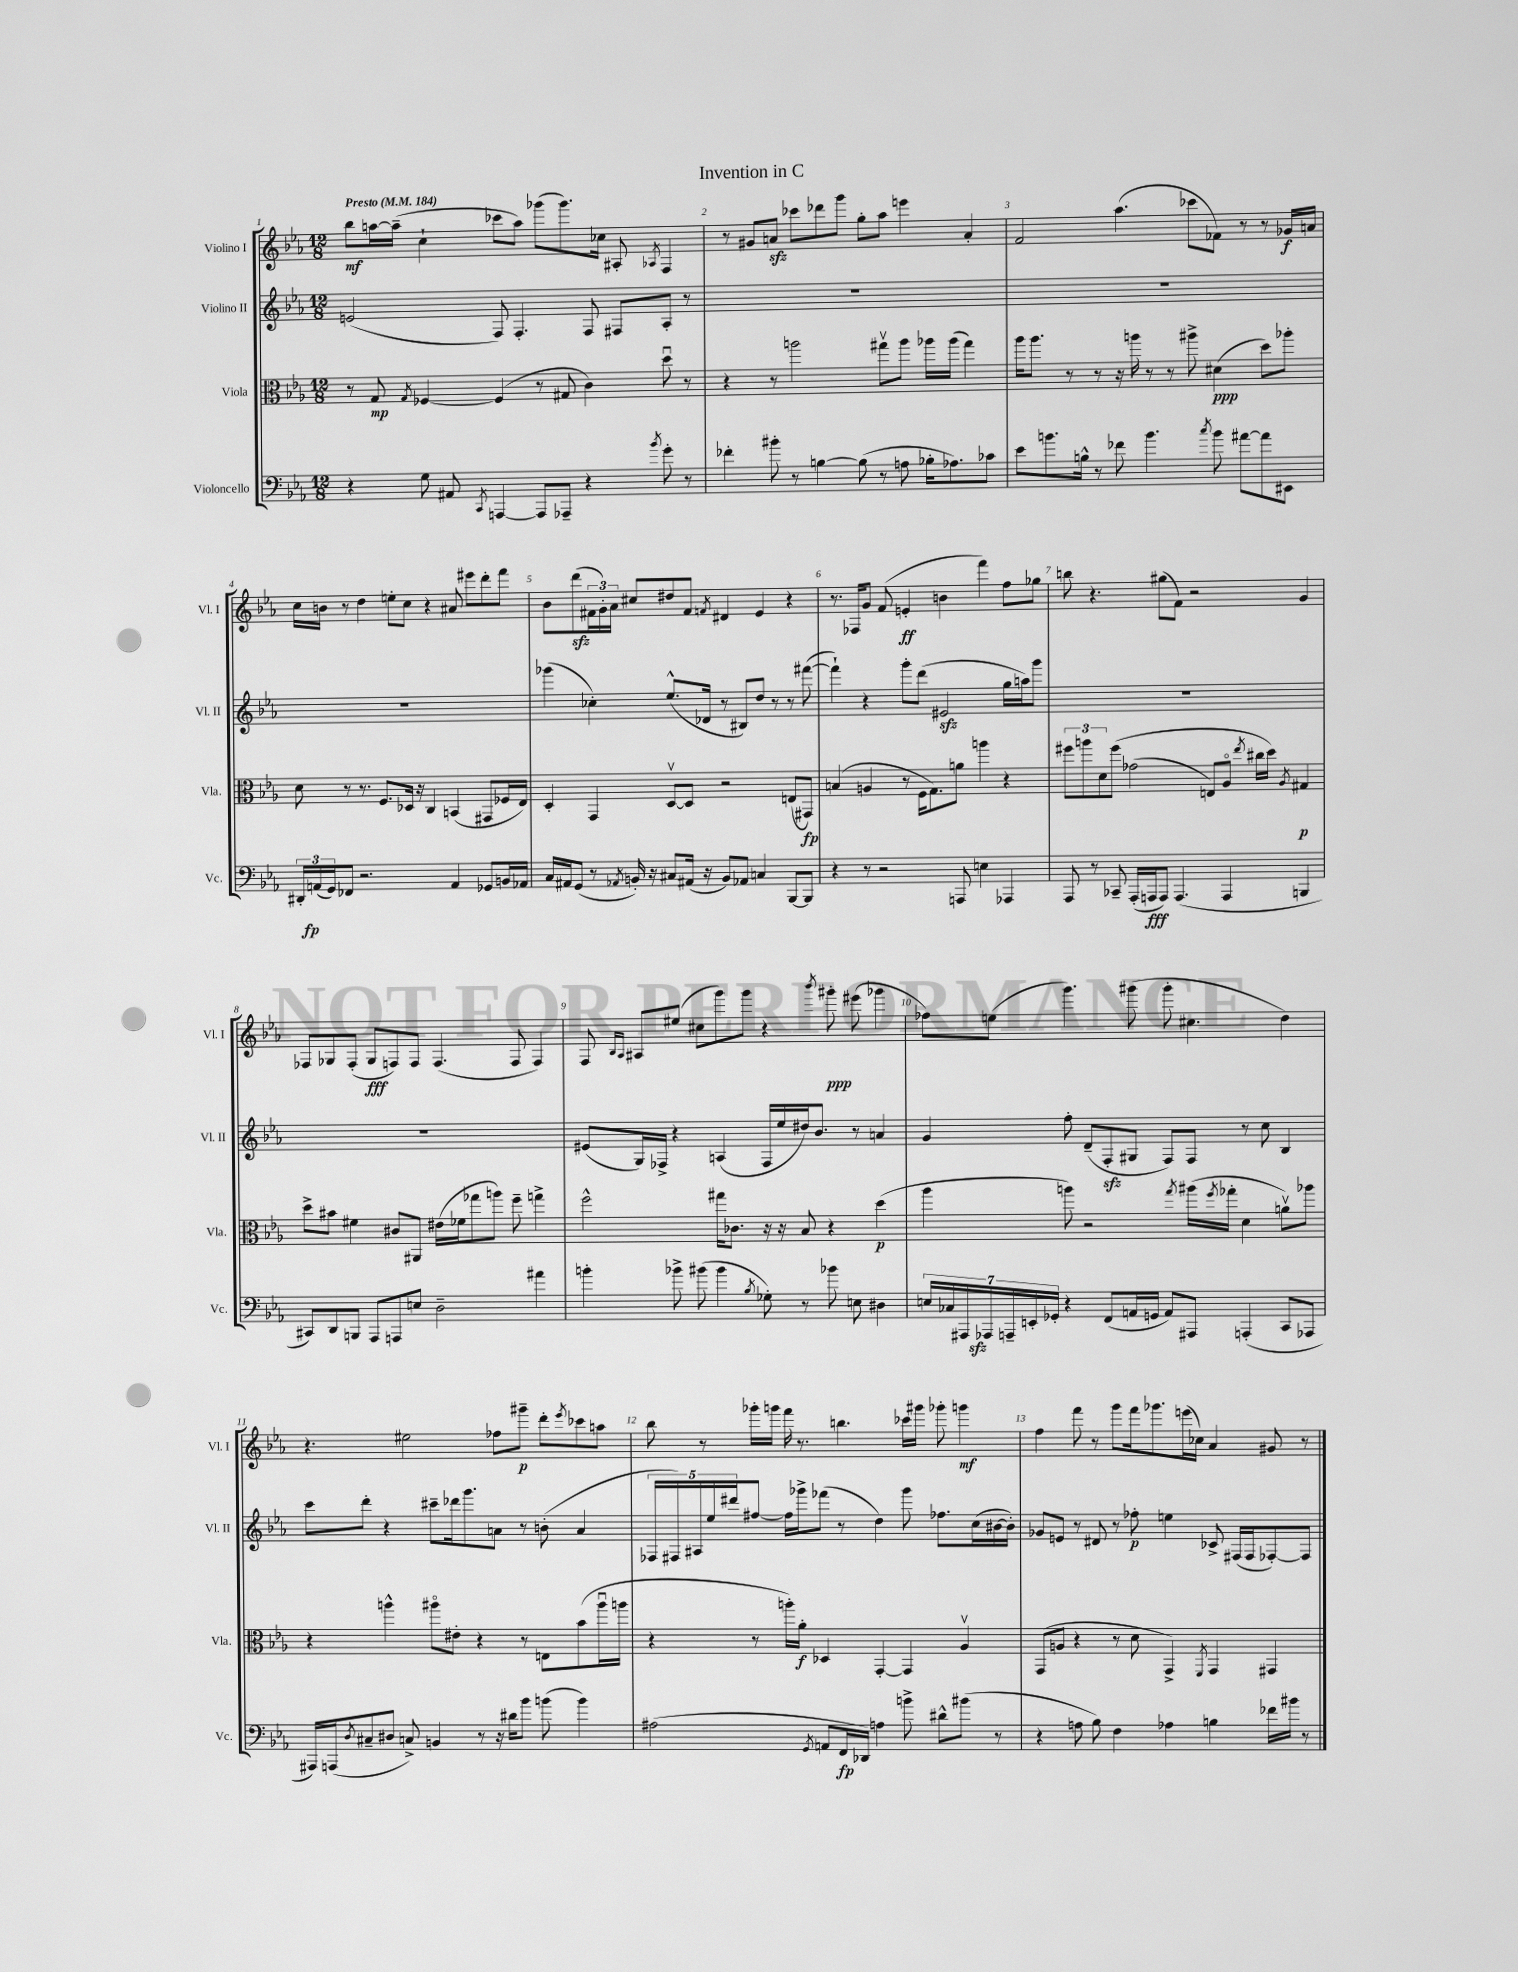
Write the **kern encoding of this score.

**kern	**kern	**kern	**kern
*staff4	*staff3	*staff2	*staff1
*clefF4	*clefC3	*clefG2	*clefG2
*k[b-e-a-]	*k[b-e-a-]	*k[b-e-a-]	*k[b-e-a-]
*M12/8	*M12/8	*M12/8	*M12/8
*MM184	*MM184	*MM184	*MM184
4r	8r	(2e	8bb-
.	8G	.	[16aa
.	.	.	(16aa~]
.	8qG	.	.
8G	[4F-	.	4cc`
8AA#	.	.	.
8qCC	.	.	.
[4AAA	(4F-]	8F)	8ccc-
.	.	4.F'	8aa)
8AAA]	8r	.	(8ggg-
8AAA-~	8G#	.	8.ggg-)
4r	4c)	8F	.
.	.	.	16cc-
.	.	8F#	8A#'
8qb-	.	.	8qA-
8g'	8ddu	8A-'	4F
8r	8r	8r	.
=	=	=	=
4f-'	4r	1.r	8r
.	.	.	8g#
8b#'	8r	.	8a
8r	2aa	.	8ccc-
[4B	.	.	8ddd-
.	.	.	8ggg
(8B]	.	.	8gg'
8r	8gg#v	.	8aa-
8A	8aa	.	4eee
16B-'	16aa-	.	.
8.A-)	(16aa-	.	.
.	4gg#)	.	4a'
8c-	.	.	.
=	=	=	=
8e-	16aa-	1.r	2f
.	8.aa-	.	.
8.b	.	.	.
.	8r	.	.
16B^^	.	.	.
8r	8r	.	.
8f-	16r	.	(4.aa-
.	16aa	.	.
4.b	8r	.	.
.	8r	.	.
.	8aa#^	.	8ccc-
8qcc	.	.	.
8b	(4d#	.	8f-)
[8a#	.	.	8r
8a#]	8dd)	.	8r
8EE#	8aa-'	.	16g-
.	.	.	16a
=	=	=	=
24DD#'	8d	1.r	16cc
(24AA	.	.	.
.	.	.	16b
24GG)	.	.	.
8FF-	8r	.	8r
2.r	8.r	.	4dd
.	8.F	.	.
.	.	.	8ee'
.	16D-	.	8cc
.	16r	.	.
.	4C	.	4r
4AA	(4BB	.	8a#
.	.	.	8eee#
8GG-	8GG#	.	8ddd'
16BB	16F-	.	8fff
16AA-	16E-)	.	.
=	=	=	=
16C	4D'	(4ggg-	8b-
16AA#	.	.	.
(8GG	.	.	(8ddd
8r	4GG	4cc-')	24f#
.	.	.	24g')
.	.	.	24a-
8qAA-	.	.	.
16BB')	.	.	8cc#
16r	.	.	.
8C#	[8Dv	(8.ee-^^	8dd#
(16AA#	8D]	.	8f#
16r	.	16d-	.
.	.	.	8qf
8BB)	2r	8r	4d#
8AA-	.	8B#)	.
4C	.	8dd	4e-
.	.	8r	.
[8BBB-	(8E	8r	4r
8BBB-]	8GG#)	([8fff#	.
=	=	=	=
4r	(4B	4fff#`])	8.r
.	.	.	16F-
8r	4A	4r	8g
2r	.	.	(8f
.	8r	8ggg'	4e'
.	16F	(8ddd	.
.	8.G)	.	.
.	.	2e#	4b
8AAA	8a	.	.
4E	4aa	.	4fff)
4AAA-	4r	16gg	8ff
.	.	16aa)	.
.	.	8ggg	8gg-
=	=	=	=
8AAA-	12ff#	1.r	8bb
.	12aa	.	.
8r	.	.	4.r
.	12d	.	.
8CC-~	&(8ff#	.	.
(16AAA-'	(2g-	.	.
16AAA	.	.	.
8AAA)	.	.	(8gg#
(4.AAA	.	.	8f)
.	.	.	2r
.	8E)	.	.
4AAA	8A-o	.	.
.	8qee-	.	.
.	16cc#	.	.
.	16dd&)	.	.
.	8qA-	.	.
4BBB	4G#	.	4g
=	=	=	=
8CC#)	8dd^	1.r	8F-
8DD	8b#	.	8G-
8BBB	4f#	.	(8F-'
8AAA-	.	.	8G-
8AAA	8c#	.	8F)
8E	8AA#	.	8F
2D~	(16e#	.	(4.F
.	16f-	.	.
.	8gg-	.	.
.	8aa)	.	.
.	8ff~	.	8F
4a#	4gg^	.	4F)
=	=	=	=
4b'	2ff^^	(8e#	8F
.	.	.	16qqB-
.	.	.	16qqA-
.	.	16G)	8A#
.	.	16F-^	.
8b-^	.	4r	(8ee#
(8b#	.	.	8cc#
4b#	16gg#	(4A	8ggg)
.	8.c-	.	.
.	.	.	8ggg
8qB-	.	.	.
8G-')	16r	16F-	4r
.	16r	16ee-	.
8r	8B-	16dd#)	.
.	.	8.b-	.
.	.	.	8qbbb-
8b-	4r	.	8ggg#'
8E	.	8r	(8eee#
4D#	(4dd	4a	4ggg-
=	=	=	=
28E	4aa-	4g	8ff-)
28C-	.	.	.
28AAA#	.	.	.
28AAA-	.	.	.
.	.	.	(8ee
28AAA~	.	.	.
28EE'	.	.	.
28GG-'	.	.	.
4r	8aa)	8ff'	4.ggg)
.	2r	(8d~	.
(8FF	.	8F'	.
16AA	.	8G#	(8ggg#
16GG	.	.	.
8AA)	.	8F)	8ggg#'
.	8qgg	.	.
8AAA#	(16aa#	8F	4.cc#
.	8qff	.	.
.	16gg-'	.	.
(4AAA'	4d	8r	.
.	.	8cc	.
8CC	8av)	4B-	4dd)
8AAA-	8aa-	.	.
=	=	=	=
16AAA#)	4r	8ccc	4.r
(16AAA	.	.	.
8qD	.	.	.
8C#~	.	8ddd'	.
8D#	4aa^^	4r	.
8C^)	.	.	2ee#
4BB	8aa#o	8ccc#~	.
.	8e#'	16ddd-	.
.	.	8.ggg	.
8r	4r	.	.
16r	.	8a	8ff-
16d#	.	.	.
8b-	8r	8r	8ggg#~
(8b	8E	(8b'	8ddd'
.	.	.	8qeee-
4b)	(8b-	4a	8ccc-
.	16aa#u	.	8aa
.	16aa	.	.
=	=	=	=
(2A#	4r	20F-	8bb-
.	.	20F#)	.
.	.	20A#	.
.	.	.	8r
.	.	20ee-	.
.	.	20ddd#	.
.	8r	[8ff#	16ggg-'
.	.	.	16ggg
.	16aa')	16ff#]	16fff
.	16a-'	16ggg-^	8.r
8qGG	.	.	.
8AA	4D-	(8fff-	.
16FF	.	8r	4.bb
16DD-)	.	.	.
4A	[4GG'	4dd)	.
8b^	4GG]	8ggg-	16ccc-
.	.	.	16ggg#
8d#^^	.	8.ff-	8ggg-'
(8b#	4A-v	.	4ggg
.	.	(16cc	.
8r	.	[16b#	.
.	.	16b#'])	.
=	=	=	=
4r	(8GG	8g-	4ff
.	8A	8e	.
8A	4r	8r	8fff
8B-)	.	8d#	8r
4F	8r	8r	8ggg
.	8d	8ff-'	16fff
.	.	.	8.ggg-
4A-	4GG^)	4ee	.
.	.	.	(16eee
.	.	.	16cc-)
.	8qFF	.	.
4B	4GG	8c-^	4a-
.	.	(16F#	.
.	.	16F#	.
16f-	4GG#	[8F-')	8g#
16b#	.	.	.
8r	.	8F-]	8r
==	==	==	==
*-	*-	*-	*-
